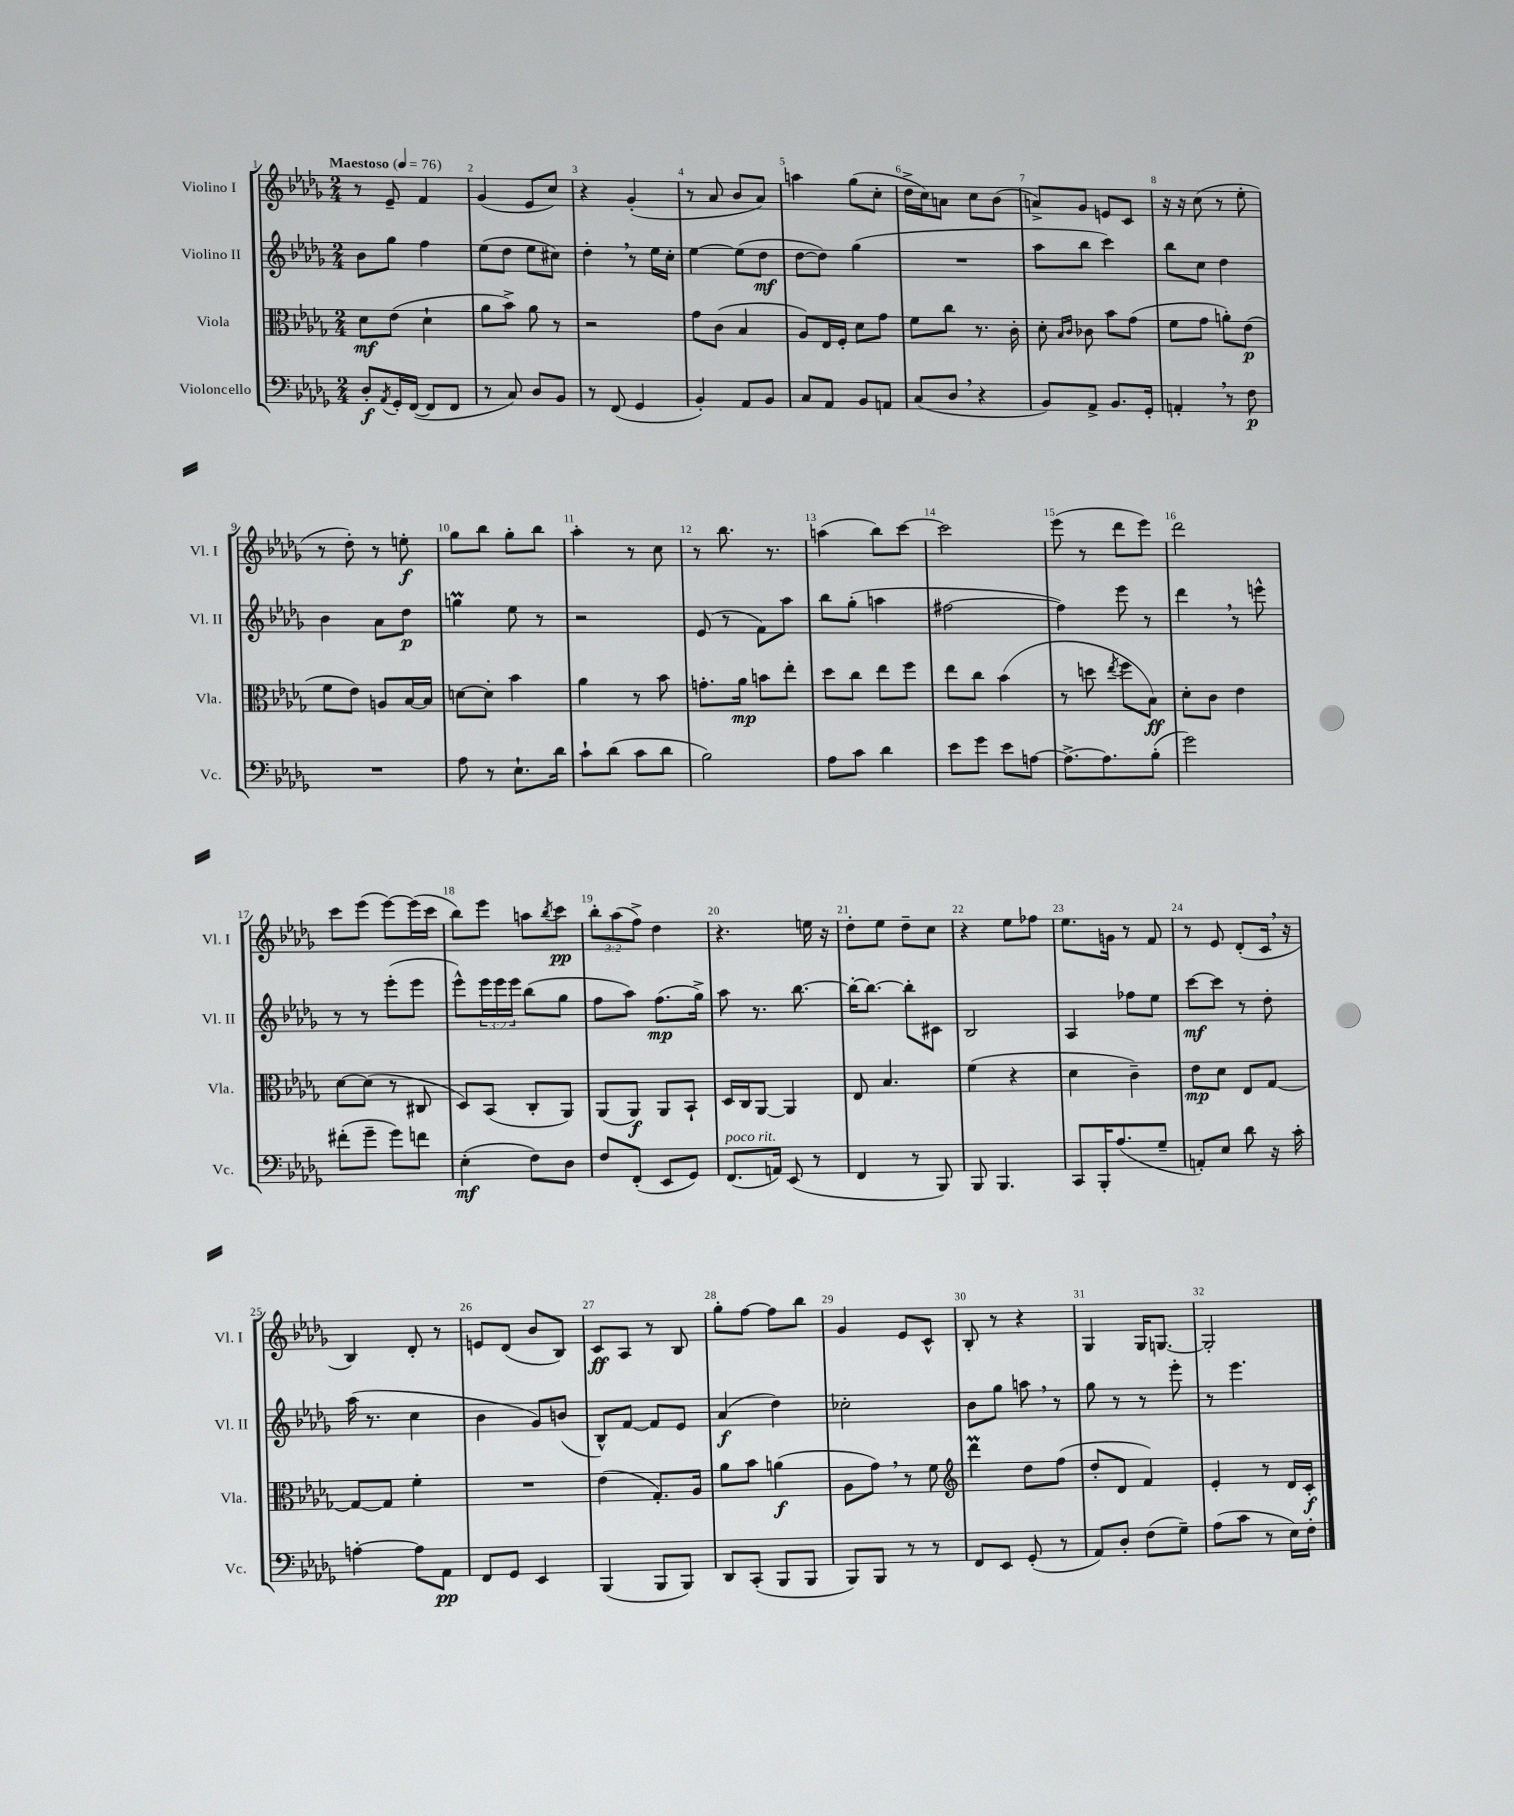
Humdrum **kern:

**kern	**dynam	**kern	**dynam	**kern	**dynam	**kern	**dynam
*part4	*part4	*part3	*part3	*part2	*part2	*part1	*part1
*staff4	*staff4	*staff3	*staff3	*staff2	*staff2	*staff1	*staff1
*I"Violoncello	*	*I"Viola	*	*I"Violino II	*	*I"Violino I	*
*I'Vc.	*	*I'Vla.	*	*I'Vl. II	*	*I'Vl. I	*
*clefF4	*	*clefC3	*	*clefG2	*	*clefG2	*
*k[b-e-a-d-g-]	*	*k[b-e-a-d-g-]	*	*k[b-e-a-d-g-]	*	*k[b-e-a-d-g-]	*
*M2/4	*	*M2/4	*	*M2/4	*	*M2/4	*
*MM76	*	*MM76	*	*MM76	*	*MM76	*
=1	=1	=1	=1	=1	=1	=1	=1
!	!	!	!	!	!	!LO:TX:a:B:t=Maestoso	!
8D-'/L	f	8d-\L	mf	8b-\L	.	8r	.
8qAA-/	.	.	.	.	.	.	.
16GG-'/L	.	(8e-\J	.	8gg-\J	.	8e-~/	.
([16FF/JJ	.	.	.	.	.	.	.
8FF/L]	.	4d-`\	.	4ff\	.	4f/	.
8FF/J	.	.	.	.	.	.	.
=2	=2	=2	=2	=2	=2	=2	=2
8r	.	8a-\L	.	(8ee-\L	.	(4g-/	.
8C/)	.	8b-^\J)	.	8dd-\J	.	.	.
8D-/L	.	8a-\	.	8ee-\L	.	8e-/L	.
8BB-/J	.	8r	.	8cc#X\J)	.	8cc/J)	.
=3	=3	=3	=3	=3	=3	=3	=3
8r	.	2r	.	4dd-',\	.	4r	.
(8FF/	.	.	.	.	.	.	.
4GG-/	.	.	.	8r	.	(4g-'/	.
.	.	.	.	16ee-\LL	.	.	.
.	.	.	.	16cc'\JJ	.	.	.
=4	=4	=4	=4	=4	=4	=4	=4
4BB-'/)	.	8g-\L	.	[4ee-\	.	8r	.
.	.	(8c\J	.	.	.	8a-/	.
8AA-/L	.	4B-/	.	(8ee-\L]	.	8b-/L	.
8BB-/J	.	.	.	8dd-\J	mf	8a-/J)	.
=5	=5	=5	=5	=5	=5	=5	=5
8C/L	.	8A-/L)	.	[8dd-\L	.	4aan\	.
8AA-/J	.	16E-/L	.	8dd-\J])	.	.	.
.	.	16F'/JJ	.	.	.	.	.
8BB-/L	.	8d-\L	.	(4gg-\	.	(8gg-\L	.
8AAn/J	.	8g-\J	.	.	.	8cc'\J	.
=6	=6	=6	=6	=6	=6	=6	=6
(8C/L	.	8f\L	.	2r	.	16dd-^\LL	.
.	.	.	.	.	.	16cc\J)	.
8D-,/J	.	8cc\J	.	.	.	8an\J	.
4r	.	8.r	.	.	.	8cc\L	.
.	.	.	.	.	.	(8b-\J	.
.	.	16c'\	.	.	.	.	.
=7	=7	=7	=7	=7	=7	=7	=7
8BB-/L)	.	8d-'\	.	8aa-\L	.	8an^/L)	.
.	.	16qqB-/LL	.	.	.	.	.
.	.	16qqc/JJ	.	.	.	.	.
8AA-^/J	.	8c-X\	.	8bb-\J	.	8g-/J	.
8.BB-/L	.	8b-\L	.	4ccc\)	.	8en/L	.
.	.	(8g-\J	.	.	.	8c/J	.
16GG-'/Jk	.	.	.	.	.	.	.
=8	=8	=8	=8	=8	=8	=8	=8
4AAn',/	.	8f\L	.	8bb-\L	.	16r	.
.	.	.	.	.	.	16r	.
.	.	8g-\J	.	8cc\J	.	(8cc\	.
8r	.	8an'\L)	.	4dd-\	.	8r	.
8F\	p	(8e-\J	p	.	.	8ee-'\	.
!!LO:LB:g=z
=9	=9	=9	=9	=9	=9	=9	=9
2r	.	8f\L	.	4b-\	.	8r	.
.	.	8e-\J)	.	.	.	8dd-'\)	.
.	.	8An/L	.	8a-\L	.	8r	.
.	.	[16B-/L	.	8dd-\J	p	8een'\	f
.	.	16B-/JJ]	.	.	.	.	.
=10	=10	=10	=10	=10	=10	=10	=10
8A-\	.	[8dn\L	.	4ggnm\	.	8gg-\L	.
8r	.	8d'\J]	.	.	.	8bb-\J	.
8.E-`\L	.	4b-\	.	8ee-\	.	8gg-'\L	.
.	.	.	.	8r	.	8bb-\J	.
16d-\Jk	.	.	.	.	.	.	.
=11	=11	=11	=11	=11	=11	=11	=11
8c`\L	.	4a-\	.	2r	.	4aa-'\	.
(8d-\J	.	.	.	.	.	.	.
8c\L	.	8r	.	.	.	8r	.
8d-\J	.	8b-\	.	.	.	8cc\	.
=12	=12	=12	=12	=12	=12	=12	=12
2B-\)	.	8.gn'\L	.	(8e-/	.	8r	.
.	.	.	.	8r	.	8.bb-\	.
.	.	16a-\Jk	mp	.	.	.	.
.	.	8bn\L	.	8f\L)	.	.	.
.	.	.	.	.	.	8.r	.
.	.	8ee-'\J	.	8aa-\J	.	.	.
=13	=13	=13	=13	=13	=13	=13	=13
8A-\L	.	8dd-\L	.	8bb-\L	.	(4aan\	.
8c\J	.	8cc\J	.	(8gg-'\J	.	.	.
4d-\	.	8ee-\L	.	4aan\	.	8bb-\L)	.
.	.	8ff\J	.	.	.	[8ccc\J	.
=14	=14	=14	=14	=14	=14	=14	=14
8e-\L	.	8ee-\L	.	[2ff#X\	.	2ccc\]	.
8g-\J	.	8cc\J	.	.	.	.	.
8e-\L	.	(4b-\	.	.	.	.	.
[8An\J	.	.	.	.	.	.	.
=15	=15	=15	=15	=15	=15	=15	=15
8.A^\L_	.	8r	.	4ff#\])	.	(8eee-\	.
.	.	8ddn\	.	.	.	8r	.
8.A\]	.	.	.	.	.	.	.
.	.	8qee-/	.	.	.	.	.
.	.	8ff\L	.	8eee-\	.	8ddd-\L	.
(8B-'\J	.	8B-\J)	ff	8r	.	8eee-\J)	.
=16	=16	=16	=16	=16	=16	=16	=16
2g-\)	.	8d-'\L	.	4ddd-,\	.	2ddd-\	.
.	.	8c\J	.	.	.	.	.
.	.	4e-\	.	8r	.	.	.
.	.	.	.	8eeen^^\	.	.	.
!!LO:LB:g=z
=17	=17	=17	=17	=17	=17	=17	=17
(8f#X'\L	.	[8d-\L	.	8r	.	8ccc\L	.
8g-~\J	.	(8d-\J]	.	8r	.	(8eee-\J	.
8g-\L)	.	8r	.	(8eee-'\L	.	[8eee-\L)	.
8fn\J	.	8C#X/	.	8eee-\J	.	(16eee-\L]	.
.	.	.	.	.	.	16ccc\JJ	.
=18	=18	=18	=18	=18	=18	=18	=18
(4E-'\	mf	8D-/L)	.	8eee-^^\L)	.	8bb-\L)	.
.	.	(8BB-/J	.	24eee-\L	.	8eee-\J	.
.	.	.	.	24eee-\	.	.	.
.	.	.	.	24eee-\JJ	.	.	.
8F\L)	.	8C'/L	.	(8bb-\L	.	8aan\L	.
.	.	.	.	.	.	8qbb-/	.
8D-\J	.	8AA-/J)	.	8gg-\J	.	8ccc\J	pp
=19	=19	=19	=19	=19	=19	=19	=19
8F/L	.	(8AA-/L	.	8ff\L	.	12bb-'\L	.
.	.	.	.	.	.	(12aa-\	.
(8FF'/J	.	8AA-/J)	f	8aa-\J)	.	.	.
.	.	.	.	.	.	12ff^\J)	.
8EE-/L	.	8AA-/L	.	(8.ff\L	mp	4dd-\	.
8GG-/J)	.	8BB-`/J	.	.	.	.	.
.	.	.	.	16gg-^\Jk)	.	.	.
=20	=20	=20	=20	=20	=20	=20	=20
!LO:TX:a:i:t=poco rit.	!	!	!	!	!	!	!
(8.FF/L	.	16D-/LL	.	8aa-\	.	4.r	.
.	.	16C/J	.	.	.	.	.
.	.	[8AA-/J	.	8.r	.	.	.
16AAn/Jk)	.	.	.	.	.	.	.
(8EE-/	.	4AA-/]	.	.	.	.	.
.	.	.	.	[8.bb-\	.	.	.
8r	.	.	.	.	.	16een\	.
.	.	.	.	.	.	16r	.
=21	=21	=21	=21	=21	=21	=21	=21
4FF/	.	8E-/	.	16bb-'\KL_	.	8dd-'\L	.
.	.	.	.	8.bb-\J_	.	.	.
.	.	4.B-/	.	.	.	8ee-\J	.
8r	.	.	.	8bb-'\L]	.	8dd-~\L	.
8BBB-/)	.	.	.	8c#X\J	.	8cc\J	.
=22	=22	=22	=22	=22	=22	=22	=22
8BBB-/	.	(4f\	.	2B-/	.	4r	.
4.BBB-/	.	.	.	.	.	.	.
.	.	4r	.	.	.	8ee-\L	.
.	.	.	.	.	.	8ff-X\J	.
=23	=23	=23	=23	=23	=23	=23	=23
8CC/L	.	4d-\	.	4A-/	.	8.ee-\L	.
16BBB-'/K	.	.	.	.	.	.	.
(8.A-/	.	.	.	.	.	16gn\Jk	.
.	.	4c~\)	.	8ff-X\L	.	8r	.
8G-~/J	.	.	.	8ee-\J	.	8f/	.
=24	=24	=24	=24	=24	=24	=24	=24
8AAn'/L)	.	8e-\L	mp	[8ccc\L	mf	8r	.
8E-/J	.	8d-\J	.	8ccc\J]	.	8e-/	.
8d-\	.	8E-/L	.	8r	.	(8d-'/L	.
16r	.	[8G-/J	.	8dd-'\	.	16c,/Jk	.
16c'\	.	.	.	.	.	16r	.
!!LO:LB:g=z
=25	=25	=25	=25	=25	=25	=25	=25
[4An'\	.	8G-/L_	.	(16aa-\	.	4B-/)	.
.	.	.	.	8.r	.	.	.
.	.	8G-/J]	.	.	.	.	.
8A\L]	.	4f'\	.	4cc\	.	8d-'/	.
8AA-\J	pp	.	.	.	.	8r	.
=26	=26	=26	=26	=26	=26	=26	=26
8FF/L	.	2r	.	4b-\	.	8en/L	.
8GG-/J	.	.	.	.	.	(8d-/J	.
4EE-/	.	.	.	8g-/L)	.	8b-/L	.
.	.	.	.	(8bn/J	.	8B-/J)	.
=27	=27	=27	=27	=27	=27	=27	=27
(4BBB-/	.	(4e-\	.	8B-^^/L)	.	8c/L	ff
.	.	.	.	[8f/J	.	8A-/J	.
8BBB-/L	.	8.G-'/L)	.	8f/L]	.	8r	.
8BBB-/J)	.	.	.	8e-/J	.	8B-/	.
.	.	16A-/Jk	.	.	.	.	.
=28	=28	=28	=28	=28	=28	=28	=28
8DD-/L	.	8a-\L	.	(4a-/	f	8gg-'\L	.
(8CC'/J	.	8b-\J	.	.	.	[8ff\J	.
8BBB-/L	.	(4an\	f	4dd-\)	.	8ff\L]	.
8BBB-/J	.	.	.	.	.	8bb-\J	.
=29	=29	=29	=29	=29	=29	=29	=29
8BBB-/L)	.	8A-\L	.	2cc-X'\	.	4g-/	.
8BBB-/J	.	8g-,\J)	.	.	.	.	.
8r	.	8r	.	.	.	8e-/L	.
8r	.	8f\	.	.	.	8c^^/J	.
=30	=30	=30	=30	=30	=30	=30	=30
*	*	*clefG2	*	*	*	*	*
8FF/L	.	4ddd-M\	.	8b-\L	.	8B-'/	.
8EE-/J	.	.	.	8gg-\J	.	8r	.
(8GG-'/	.	8dd-\L	.	8aan,\	.	4r	.
8r	.	(8ff\J	.	8r	.	.	.
=31	=31	=31	=31	=31	=31	=31	=31
8AA-/L)	.	8dd-'/L	.	8gg-\	.	4G-/	.
8D-'/J	.	8d-/J	.	8r	.	.	.
(8F\L	.	4f/)	.	8r	.	16G-/KL	.
.	.	.	.	.	.	[8.Gn/J	.
8G-~\J)	.	.	.	8eee-'\	.	.	.
=32	=32	=32	=32	=32	=32	=32	=32
(8A-\L	.	4e-'/	.	8r	.	2G'/]	.
8c\J	.	.	.	4.eee-\	.	.	.
8r	.	8r	.	.	.	.	.
16E-\LL)	.	16d-/LL	.	.	.	.	.
16F'\JJ	.	16c'/JJ	f	.	.	.	.
==	==	==	==	==	==	==	==
*-	*-	*-	*-	*-	*-	*-	*-
